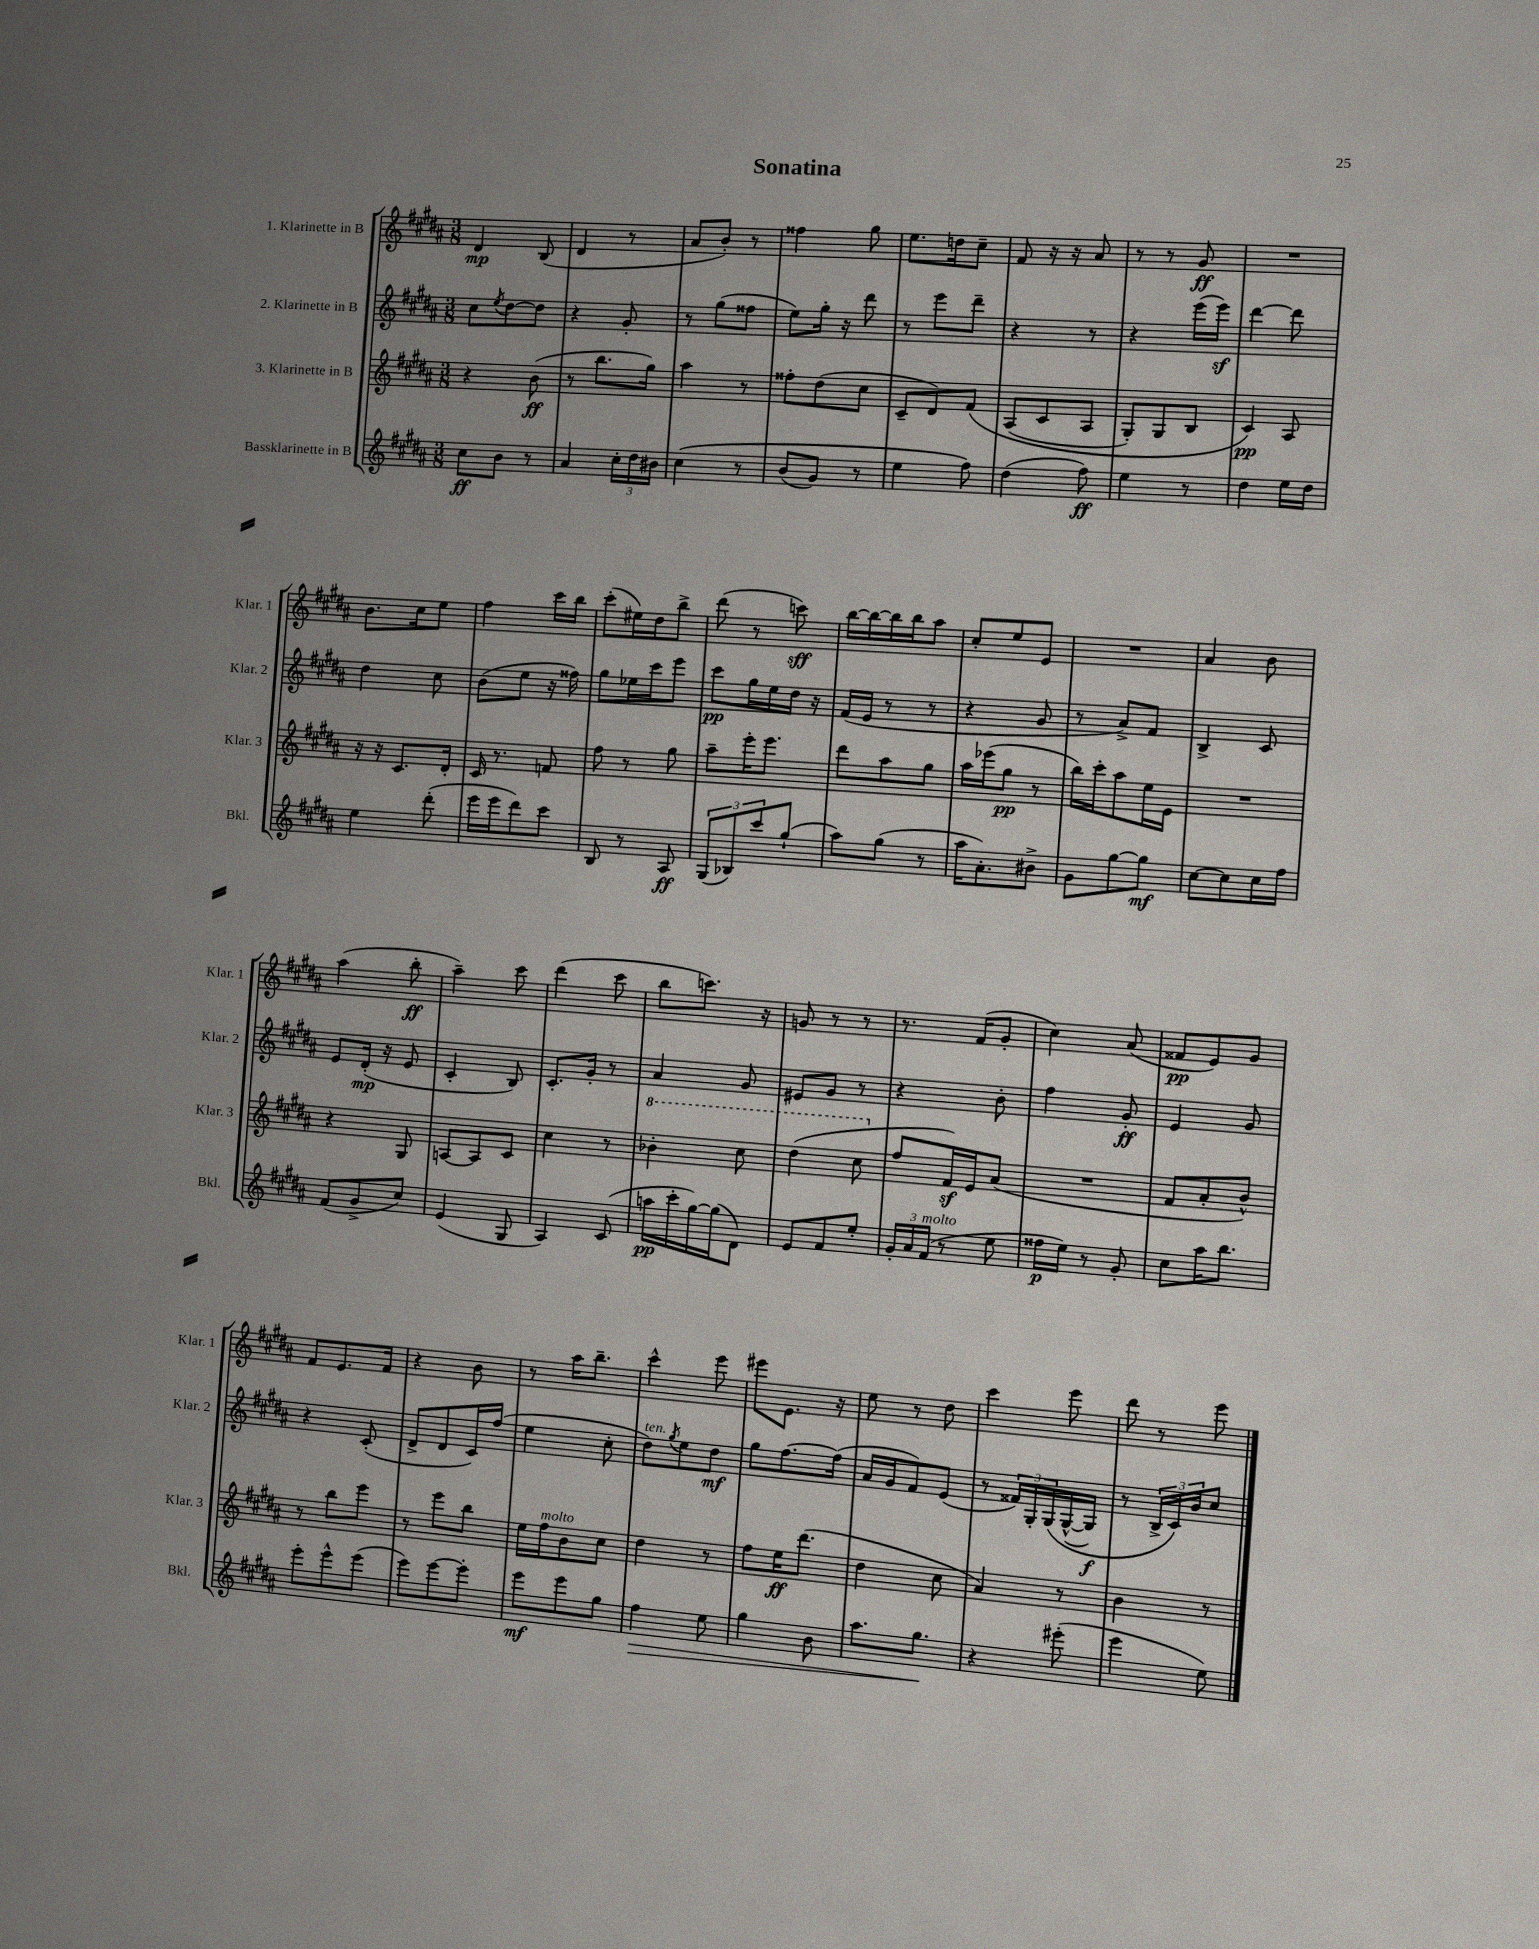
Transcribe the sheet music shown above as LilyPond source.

\header { title = "Sonatina" }
<<
\new StaffGroup <<
\new Staff = "s0" \with { instrumentName = "1. Klarinette in B" shortInstrumentName = "Klar. 1" } {
    \clef treble \key b \major \numericTimeSignature \time 3/8
    dis'4\mp b8( |
    dis'4 r8 |
    ais'8 b'8-.) r8 |
    fisis''4 gis''8 |
    e''8. d''16 cis''8-- |
    fis'8 r16 r16 ais'8 |
    r8 r8 gis'8\ff |
    R4. |
    b'8. cis''16 e''8 |
    fis''4 cis'''16 b''16 |
    cis'''8-.( eis''16) dis''16 b''8-> |
    dis'''8( r8 c'''8\sff) |
    b''16~ b''16~ b''16 b''16 ais''8 |
    cis''8-. e''8 e'8 |
    R4. |
    ais'4 b'8 |
    ais''4( b''8-.\ff |
    ais''4--) cis'''8 |
    dis'''4( cis'''8 |
    b''8 c'''8.) r16 |
    g'8 r8 r8 |
    r8. fis'16( gis'8-. |
    cis''4) ais'8( |
    fisis'8\pp e'8) gis'8 |
    fis'8 e'8. fis'16 |
    r4 b'8 |
    r8 ais''16 b''8.-- |
    cis'''4-^ e'''8 |
    eis'''8 e'8. r16 |
    e''8 r8 dis''8 |
    cis'''4 e'''8 |
    dis'''8 r8 e'''8 \bar "|." |
}
\new Staff = "s1" \with { instrumentName = "2. Klarinette in B" shortInstrumentName = "Klar. 2" } {
    \clef treble \key b \major \numericTimeSignature \time 3/8
    cis''8 \acciaccatura { e''8 } dis''8~ dis''8 |
    r4 gis'8-. |
    r8 gis''8( fisis''8 |
    e''8) gis''16-. r16 dis'''8 |
    r8 e'''8 dis'''8-- |
    r4 r8 |
    r4 e'''16( e'''16\sf) |
    dis'''4~ dis'''8 |
    dis''4 cis''8 |
    b'8( e''8 r16 fisis''16) |
    gis''8 ees''16 cis'''16 e'''8 |
    cis'''8\pp gis''16 e''16 dis''16 r16 |
    fis'16( e'16 r8 r8 |
    r4 gis'8 |
    r8 ais'8->) fis'8 |
    b4-> cis'8 |
    e'8 dis'16-.\mp( r16 e'8 |
    cis'4-. b8) |
    cis'8.-. gis'16-. r8 |
    ais'4 gis'8 |
    eis'8 gis'8 r8 |
    r4 b'8-. |
    fis''4 gis'8-.\ff |
    e'4 gis'8 |
    r4 cis'8-.( |
    dis'8-> dis'8 cis'16) fis''16( |
    e''4 cis''8-. |
    dis''8^\markup { \italic "ten." }) \acciaccatura { gis''8 } e''8 dis''8\mf |
    gis''8 fis''8.~ fis''16( |
    ais'16 gis'16 fis'8) e'8( |
    r8 \tuplet 3/2 { fisis'16) gis16-. gis16\( } gis16~-^( gis16\f) |
    r8 \tuplet 3/2 { b16-> cis'16\) b'16 } cis''8 \bar "|." |
}
\new Staff = "s2" \with { instrumentName = "3. Klarinette in B" shortInstrumentName = "Klar. 3" } {
    \clef treble \key b \major \numericTimeSignature \time 3/8
    r4 b'8\ff( |
    r8 b''8. gis''16) |
    ais''4 r8 |
    fisis''8-. dis''8( cis''8 |
    cis'8-- dis'8) fis'8\( |
    ais8( cis'8 ais8 |
    gis8-.) gis8 b8 |
    cis'4\pp\) ais8 |
    r16 r16 cis'8. dis'16-. |
    cis'16 r8. f'8 |
    fis''8 r8 gis''8 |
    ais''8-- e'''16-. e'''8. |
    dis'''8 ais''8 gis''8 |
    ais''16 ees'''16( gis''8\pp r8 |
    b''16) cis'''16-. ais''8 e''16 e'16 |
    R4. |
    r4 gis8 |
    a8~ a8 cis'8 |
    cis''4 r8 |
    \ottava #1 bes''4-. cis'''8 |
    dis'''4( cis'''8 \ottava #0 |
    fis''8 fis'16\sf) e'16 ais'8( |
    R4. |
    fis'8 ais'8-. b'8-^) |
    r8 b''8 e'''8 |
    r8 e'''8 b''8 |
    e''16 fis''16^\markup { \italic "molto" } b'8 cis''8 |
    dis''4 r8 |
    fis''8 e''16\ff dis'''8.( |
    dis''4 cis''8 |
    ais'4) r8 |
    b'4 r8 \bar "|." |
}
\new Staff = "s3" \with { instrumentName = "Bassklarinette in B" shortInstrumentName = "Bkl." } {
    \clef treble \key b \major \numericTimeSignature \time 3/8
    cis''8\ff b'8 r8 |
    ais'4 \tuplet 3/2 { cis''16-. dis''16 bis'16 } |
    cis''4\( r8 |
    b'8( gis'8) r8 |
    e''4 fis''8\) |
    dis''4( fis''8\ff) |
    e''4 r8 |
    dis''4 e''16 dis''16 |
    e''4 dis'''8-.( |
    e'''16 e'''16 dis'''8) cis'''8 |
    b8 r8 ais8\ff |
    \tuplet 3/2 { gis8( bes8) cis'''8 } gis''8-!( |
    ais''8) gis''8( r8 |
    ais''16 ais'8.-.) bis'8-> |
    gis'8 gis''8~ gis''8\mf |
    cis''8~ cis''8 cis''16 fis''16 |
    fis'8( gis'8-> cis''8) |
    e'4( gis8 |
    ais4) cis'8( |
    a''16\pp cis'''16-. gis''16~) gis''16( dis'8) |
    e'8 fis'8 e''8-. |
    \tuplet 3/2 { gis'16-. ais'16 fis'16^\markup { \italic "molto" }( } r8 e''8 |
    fisis''16\p e''16) r8 gis'8-. |
    cis''8 ais''16 b''8. |
    e'''8-. e'''8-^ e'''8( |
    e'''8) e'''8~ e'''8-. |
    e'''8\mf e'''8 gis''8 |
    fis''4\> e''8 |
    gis''4 b'8 |
    ais''8. gis''8.\! |
    r4 eis'''8-.( |
    e'''4 e''8) \bar "|." |
}
>>
>>
\layout { \context { \Score \remove "Bar_number_engraver" } }
